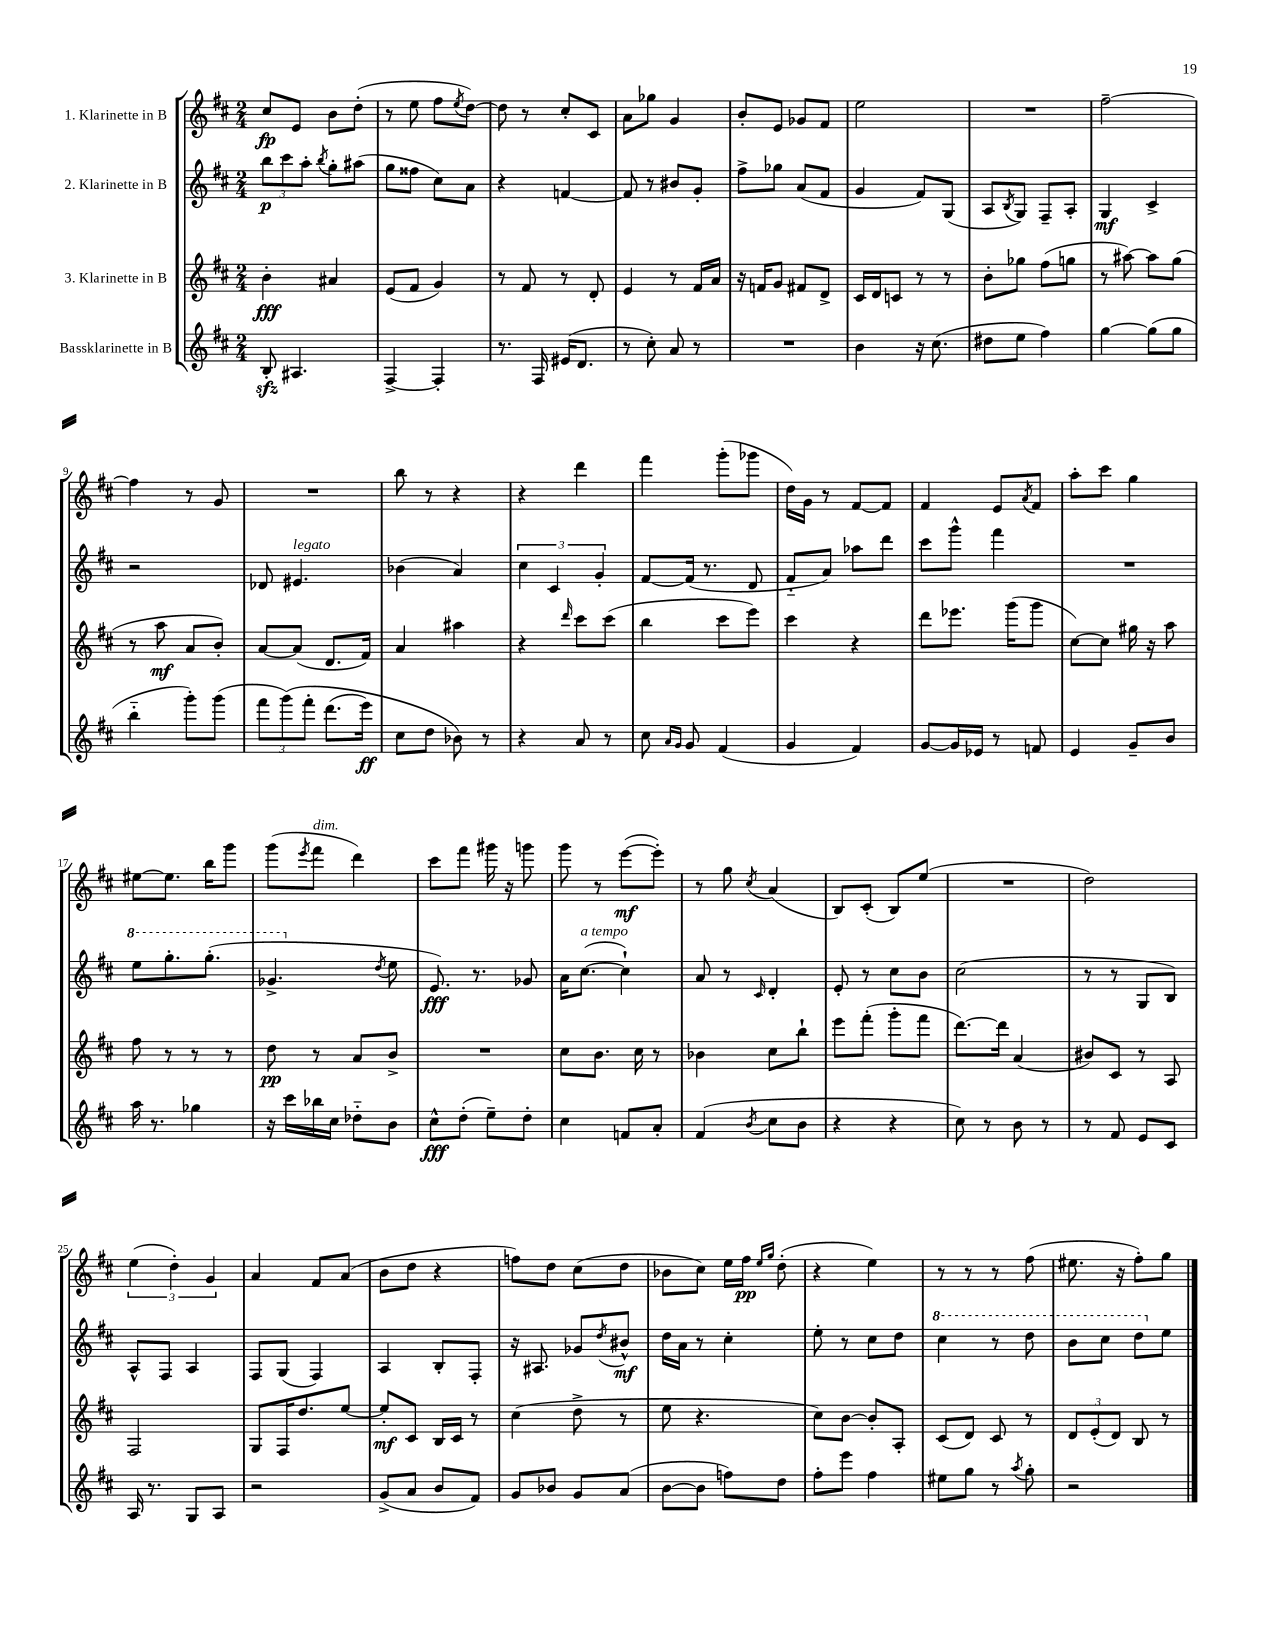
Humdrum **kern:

**kern	**kern	**kern	**kern
*staff4	*staff3	*staff2	*staff1
*clefG2	*clefG2	*clefG2	*clefG2
*k[f#c#]	*k[f#c#]	*k[f#c#]	*k[f#c#]
*M2/4	*M2/4	*M2/4	*M2/4
8B'/	4b'\	12bb\L	8cc#/L
.	.	12ccc#\	.
4.A#/	.	.	8e/J
.	.	12aa'\J	.
.	.	8qbb/	.
.	4a#/	8gg'\L	8b\L
.	.	(8aa#\J	(8dd'\J
=	=	=	=
[4F#^/	(8e/L	8gg\L	8r
.	8f#/J	8ff##\J	8ee\
4F#'/]	4g/)	8cc#\L)	8ff#\L
.	.	.	8qee/
.	.	8a\J	[8dd\J)
=	=	=	=
8.r	8r	4r	8dd\]
.	8f#/	.	8r
16F#/	.	.	.
(16e#/LK	8r	[4f/	8cc#'/L
8.d/J	.	.	.
.	8d'/	.	8c#/J
=	=	=	=
8r	4e/	8f/]	8a\L
8cc#'\)	.	8r	8gg-\J
8a/	8r	8b#/L	4g/
8r	16f#/LL	8g'/J	.
.	16a/JJ	.	.
=	=	=	=
2r	16r	8ff#^\L	8b'/L
.	16f/LK	.	.
.	8g/J	8gg-\J	8e/J
.	8f#/L	(8a/L	8g-/L
.	8d^/J	8f#/J	8f#/J
=	=	=	=
4b\	16c#/LL	4g/	2ee\
.	16d/J	.	.
.	8c/J	.	.
16r	8r	8f#/L)	.
(8.cc#\	.	.	.
.	8r	(8G/J	.
=	=	=	=
8dd#\L	8b'\L	8A/L	2r
.	.	8qB/	.
8ee\J	8gg-\J	8G/J)	.
4ff#\)	(8ff#\L	8F#~/L	.
.	8gg\J	8A'/J	.
=	=	=	=
[4gg\	8r	4G/	[2ff#~\
.	[8aa#\)	.	.
(8gg\]L	8aa#\]L	4c#^/	.
8gg\J	(8gg\J	.	.
=	=	=	=
4bb'~\	8r	2r	4ff#\]
.	8aa\	.	.
8ggg'\L)	8a/L	.	8r
(8ggg\J	8b'/J)	.	8g/
=	=	=	=
12fff#\L	[8a/L	8d-/	2r
&(12ggg\)	.	.	.
.	(8a/]J	4.e#/	.
12fff#'\J	.	.	.
(8.ddd\L	8.d/L	.	.
16eee\Jk)	16f#/Jk)	.	.
=	=	=	=
8cc#\L	4a/	(4b-\	8bb\
8dd\J	.	.	8r
8b-\&)	4aa#\	4a/)	4r
8r	.	.	.
=	=	=	=
4r	4r	6cc#\	4r
.	.	6c#/	.
.	16qqddd/	.	.
8a/	8ccc#\L	.	4ddd\
.	.	6g'/	.
8r	(8ccc#\J	.	.
=	=	=	=
8cc#\	4bb\	[8f#/L	4fff#\
16qqa/LL	.	.	.
16qqg/JJ	.	.	.
8g/	.	(16f#/]Jk	.
.	.	8.r	.
(4f#/	8ccc#\L	.	(8ggg'\L
.	8eee\J)	8d/	8ggg-\J
=	=	=	=
4g/	4ccc#\	8f#'~/L	16dd\LL)
.	.	.	16g\JJ
.	.	8a/J)	8r
4f#/)	4r	8aa-\L	[8f#/L
.	.	8ddd\J	8f#/]J
=	=	=	=
[8g/L	8ddd\L	8ccc#\L	4f#/
16g/]L	8.eee-\J	8ggg^^\J	.
16e-/JJ	.	.	.
8r	.	4fff#\	8e/L
.	(16ggg\LK	.	.
.	.	.	8qa/
8f/	8ggg\J	.	8f#/J
=	=	=	=
4e/	[8cc#\L)	2r	8aa'\L
.	8cc#\]J	.	8ccc#\J
8g~/L	16gg#\	.	4gg\
.	16r	.	.
8b/J	8aa\	.	.
=	=	=	=
16aa\	8ff#\	8eee\L	[8ee#\L
8.r	.	.	.
.	8r	8.ggg'\	8.ee#\]J
4gg-\	8r	.	.
.	.	(8.ggg'\J	16bb\LK
.	8r	.	8ggg\J
=	=	=	=
16r	8dd\	4.gg-^/	(8ggg\L
16ccc#\LL	.	.	.
.	.	.	8qeee/
16bb-\	8r	.	8fff#\J
16cc#\JJ	.	.	.
8dd-'~\L	8a/L	.	4ddd\)
.	.	8qdd/	.
8b\J	8b^/J	8ee\	.
=	=	=	=
8cc#^^\L	2r	8.e/)	8ccc#\L
(8dd'\J	.	.	8fff#\J
.	.	8.r	.
8ee~\L)	.	.	16ggg#\
.	.	.	16r
8dd'\J	.	8g-/	8ggg\
=	=	=	=
4cc#\	8cc#\L	16a\LK	8ggg\
.	.	([8.cc#\J	.
.	8.b\J	.	8r
8f/L	.	4cc#`\])	([8eee\L
.	16cc#\	.	.
8a'/J	8r	.	8eee'\]J)
=	=	=	=
(4f#/	4b-\	8a/	8r
.	.	8r	8gg\
8qb/	.	16qqc#/	8qcc#/
8cc#\L	8cc#\L	4d'/	(4a/
8b\J	8bb`\J	.	.
=	=	=	=
4r	8eee\L	8e'/	8B/L)
.	(8fff#'\J	8r	(8c#'/J
4r	8ggg'\L	8cc#\L	8B/L)
.	8fff#\J	8b\J	(8ee/J
=	=	=	=
8cc#\)	[8.ddd\L)	(2cc#\	2r
8r	.	.	.
.	16ddd\]Jk	.	.
8b\	(4a/	.	.
8r	.	.	.
=	=	=	=
8r	8b#/L)	8r	2dd\)
8f#/	8c#/J	8r	.
8e/L	8r	8G/L	.
8c#/J	8A/	8B/J)	.
=	=	=	=
16A/	2F#/	8A^^/L	(6ee\
8.r	.	.	.
.	.	8F#/J	.
.	.	.	6dd'\)
8G/L	.	4A/	.
.	.	.	6g/
8A/J	.	.	.
=	=	=	=
2r	8G/L	8F#/L	4a/
.	16F#/K	(8G/J	.
.	8.dd/	.	.
.	.	4F#/)	8f#/L
.	[8ee/J	.	(8a/J
=	=	=	=
(8g^/L	8ee'/]L	4A/	8b\L
8a/J	8c#/J	.	8dd\J
8b/L	16B/LL	8B'/L	4r
.	16c#/JJ	.	.
8f#/J)	8r	8F#'/J	.
=	=	=	=
8g/L	(4cc#\	16r	8ff\L)
.	.	8.A#/	.
8b-/J	.	.	8dd\J
8g/L	8dd^\	8g-/L	(8cc#\L
.	.	8qdd/	.
(8a/J	8r	8b#^^/J	8dd\J
=	=	=	=
[8b\L	8ee\	16dd\LL	8b-\L
.	.	16a\JJ	.
8b\]J	4.r	8r	8cc#\J)
8ff\L)	.	4cc#'\	16ee\LL
.	.	.	16ff#\JJ
.	.	.	16qqee/LL
.	.	.	16qqgg/JJ
8dd\J	.	.	(8dd'\
=	=	=	=
8ff#'\L	8cc#\L)	8ee'\	4r
8eee\J	[8b\J	8r	.
4ff#\	8b'/]L	8cc#\L	4ee\)
.	8A'/J	8dd\J	.
=	=	=	=
8ee#\L	(8c#/L	4ccc#\	8r
8gg\J	8d/J)	.	8r
8r	8c#/	8r	8r
8qaa/	.	.	.
8gg'\	8r	8ddd\	(8ff#\
=	=	=	=
2r	12d/L	8bb\L	8.ee#\
.	(12e'/	.	.
.	.	8ccc#\J	.
.	12d/J)	.	.
.	.	.	16r
.	8B/	8ddd\L	8ff#'\L)
.	8r	8ee\J	8gg\J
==	==	==	==
*-	*-	*-	*-
